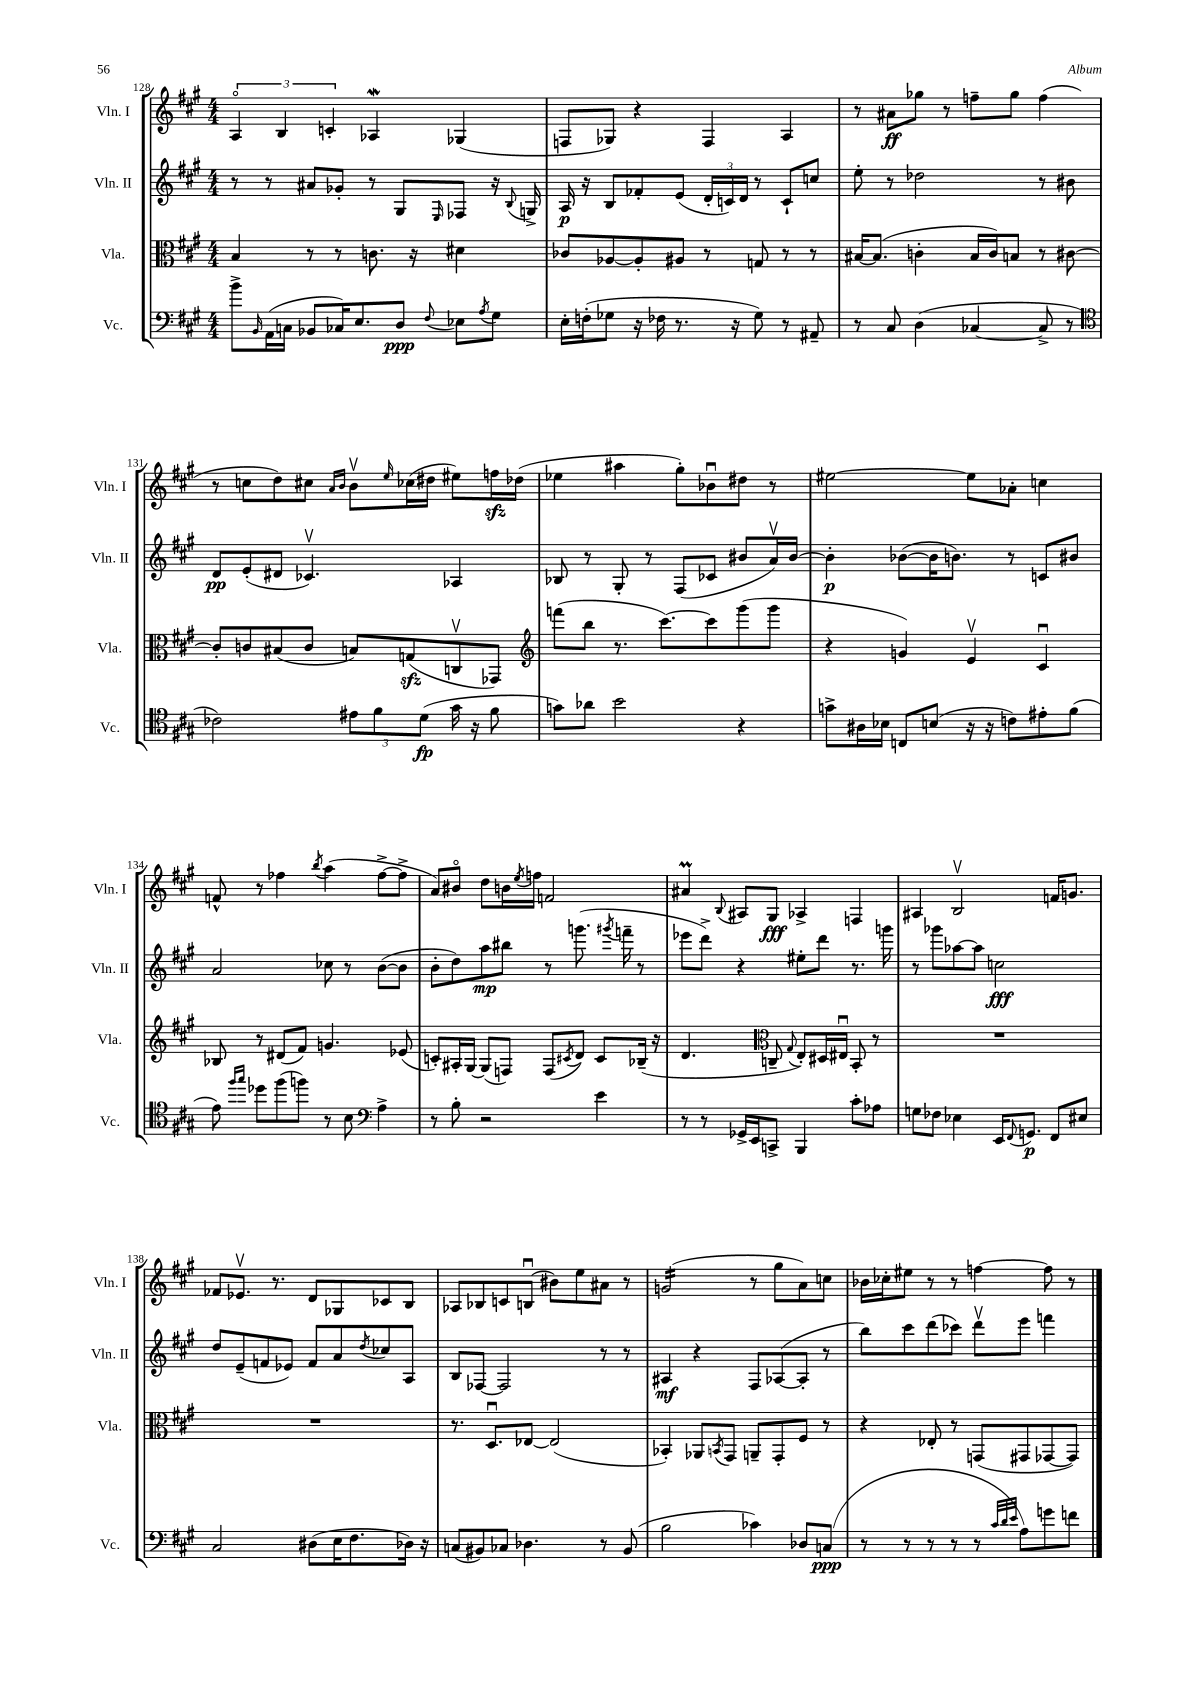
<<
\new StaffGroup <<
\new Staff = "s0" \with { instrumentName = "Vln. I" shortInstrumentName = "Vln. I" } {
    \clef treble \key a \major \numericTimeSignature \time 4/4
    \tuplet 3/2 { a4\flageolet b4 c'4-. } aes4\mordent ges4( |
    f8 ges8) r4 f4 a4 |
    r8 ais'8\ff ges''8 r8 f''8-- ges''8 f''4( |
    r8 c''8 d''8) cis''8 \grace { a'16 b'16 } b'8\upbow \grace { e''16 } ces''16( dis''16 eis''8) f''16\sfz des''16( |
    ees''4 ais''4 gis''8-.) bes'8\downbow dis''8 r8 |
    eis''2~ eis''8 aes'8-. c''4 |
    f'8-^ r8 fes''4 \acciaccatura { b''8 } a''4( fes''8~-> fes''8-> |
    a'8) bis'8\flageolet d''8 b'16 \acciaccatura { e''8 } f''16 f'2 |
    ais'4\prall \appoggiatura { b8 } ais8 gis8\fff aes4-> f4 |
    ais4 b2\upbow f'16 g'8. |
    fes'8 ees'8.\upbow r8. d'8 ges8 ces'8 b8 |
    aes8 bes8 c'8 b8\downbow( bis'8) e''8 ais'8 r8 |
    g'2:16( r8 gis''8 a'8) c''8 |
    bes'16 ces''16-. eis''8 r8 r8 f''4~ f''8 r8 \bar "|." |
}
\new Staff = "s1" \with { instrumentName = "Vln. II" shortInstrumentName = "Vln. II" } {
    \clef treble \key a \major \numericTimeSignature \time 4/4
    r8 r8 ais'8 ges'8-. r8 gis8 \grace { e16 } fes8 r16 \appoggiatura { b8 } g16-> |
    a16\p r16 b8 fes'8-. e'8( \tuplet 3/2 { d'16-. c'16) d'16 } r8 c'8-! c''8 |
    e''8-. r8 des''2 r8 bis'8 |
    d'8\pp e'8-.( dis'8 ces'4.\upbow) aes4 |
    bes8 r8 gis8-. r8 fis8( ces'8 bis'8 a'16\upbow) bis'16~ |
    bis'4-.\p bes'8~( bes'16 b'8.) r8 c'8 bis'8 |
    a'2 ces''8 r8 b'8~( b'8 |
    b'8-. d''8) a''8\mp bis''8 r8 g'''8.( \acciaccatura { gis'''8 } f'''16-- r8 |
    ees'''8 d'''8->) r4 eis''8-. d'''8 r8. g'''16 |
    r8 ges'''8 aes''8~ aes''8 c''2\fff |
    d''8 e'8--( f'8 ees'8) f'8 a'8 \acciaccatura { d''8 } ces''8 a8 |
    b8 fes8~ fes2 r8 r8 |
    ais4\mf r4 fis8 aes8~( aes8-. r8 |
    b''8) cis'''8 d'''8( ces'''8) d'''8\upbow e'''8 f'''4 \bar "|." |
}
\new Staff = "s2" \with { instrumentName = "Vla." shortInstrumentName = "Vla." } {
    \clef alto \key a \major \numericTimeSignature \time 4/4
    b4 r8 r8 c'8. r16 dis'4 |
    ces'8 aes8~ aes8-. ais8 r8 g8 r8 r8 |
    bis16~ bis8.( c'4-. bis16 c'16) b8 r8 cis'8~ |
    cis'8-. c'8 bis8( c'8 b8) g8\sfz( c8\upbow ges,8) |
    \clef treble f'''8( b''8 r8. cis'''8.~) cis'''8 gis'''8( gis'''8 |
    r4 g'4) e'4\upbow cis'4\downbow |
    bes8 r8 dis'8( fis'8) g'4. ees'8( |
    c'8-.) ais16-. gis16~ gis8( f8) f8( \acciaccatura { cis'8 } d'8) cis'8 bes16--( r16 |
    d'4. \clef alto c8-- \appoggiatura { gis8 } e8-.) dis16 eis16\downbow b,8-. r8 |
    R1 |
    R1 |
    r8. d8.\downbow ees8~ ees2( |
    bes,4-.) aes,8 \acciaccatura { b,8 } gis,8 a,8-- gis,8-. fis8 r8 |
    r4 ees8-. r8 g,8( gis,8 ges,8~ ges,8) \bar "|." |
}
\new Staff = "s3" \with { instrumentName = "Vc." shortInstrumentName = "Vc." } {
    \clef bass \key a \major \numericTimeSignature \time 4/4
    b'8-> \grace { b,16 } a,16( c16 bes,8 ces16) e8. d8\ppp \appoggiatura { fis8 } ees8 \acciaccatura { a8 } gis8 |
    e16-. f16-.( ges8 r16 fes16 r8. r16 ges8) r8 ais,8-- |
    r8 cis8 d4( ces4~ ces8-> r8 |
    \clef tenor ces'2) \tuplet 3/2 { eis'8 fis'8 d'8\fp( } gis'16 r16 fis'8 |
    g'8) aes'8 b'2 r4 |
    g'8-> ais16 bes16 c8 b8( r16 r16 c'8) eis'8-. fis'8( |
    e'8) \grace { fis''16 gis''16 } des''8 fis''8( f''8) r8 b8 \clef bass a4-> |
    r8 b8-. r2 e'4 |
    r8 r8 ges,16-> e,16 c,8-> b,,4 cis'8-. aes8 |
    g8 fes8 ees4 e,16 \appoggiatura { fis,8 } g,8.\p fis,8 eis8 |
    cis2 dis8( e16 fis8. des16) r16 |
    c8( bis,8) ces8 des4. r8 bis,8( |
    b2 ces'4) des8 c8\ppp( |
    r8 r8 r8 r8 r8 \grace { cis'32 d'32 e'32 } a8) g'8 f'8 \bar "|." |
}
>>
>>
\layout { \context { \Score currentBarNumber = #128 } }
